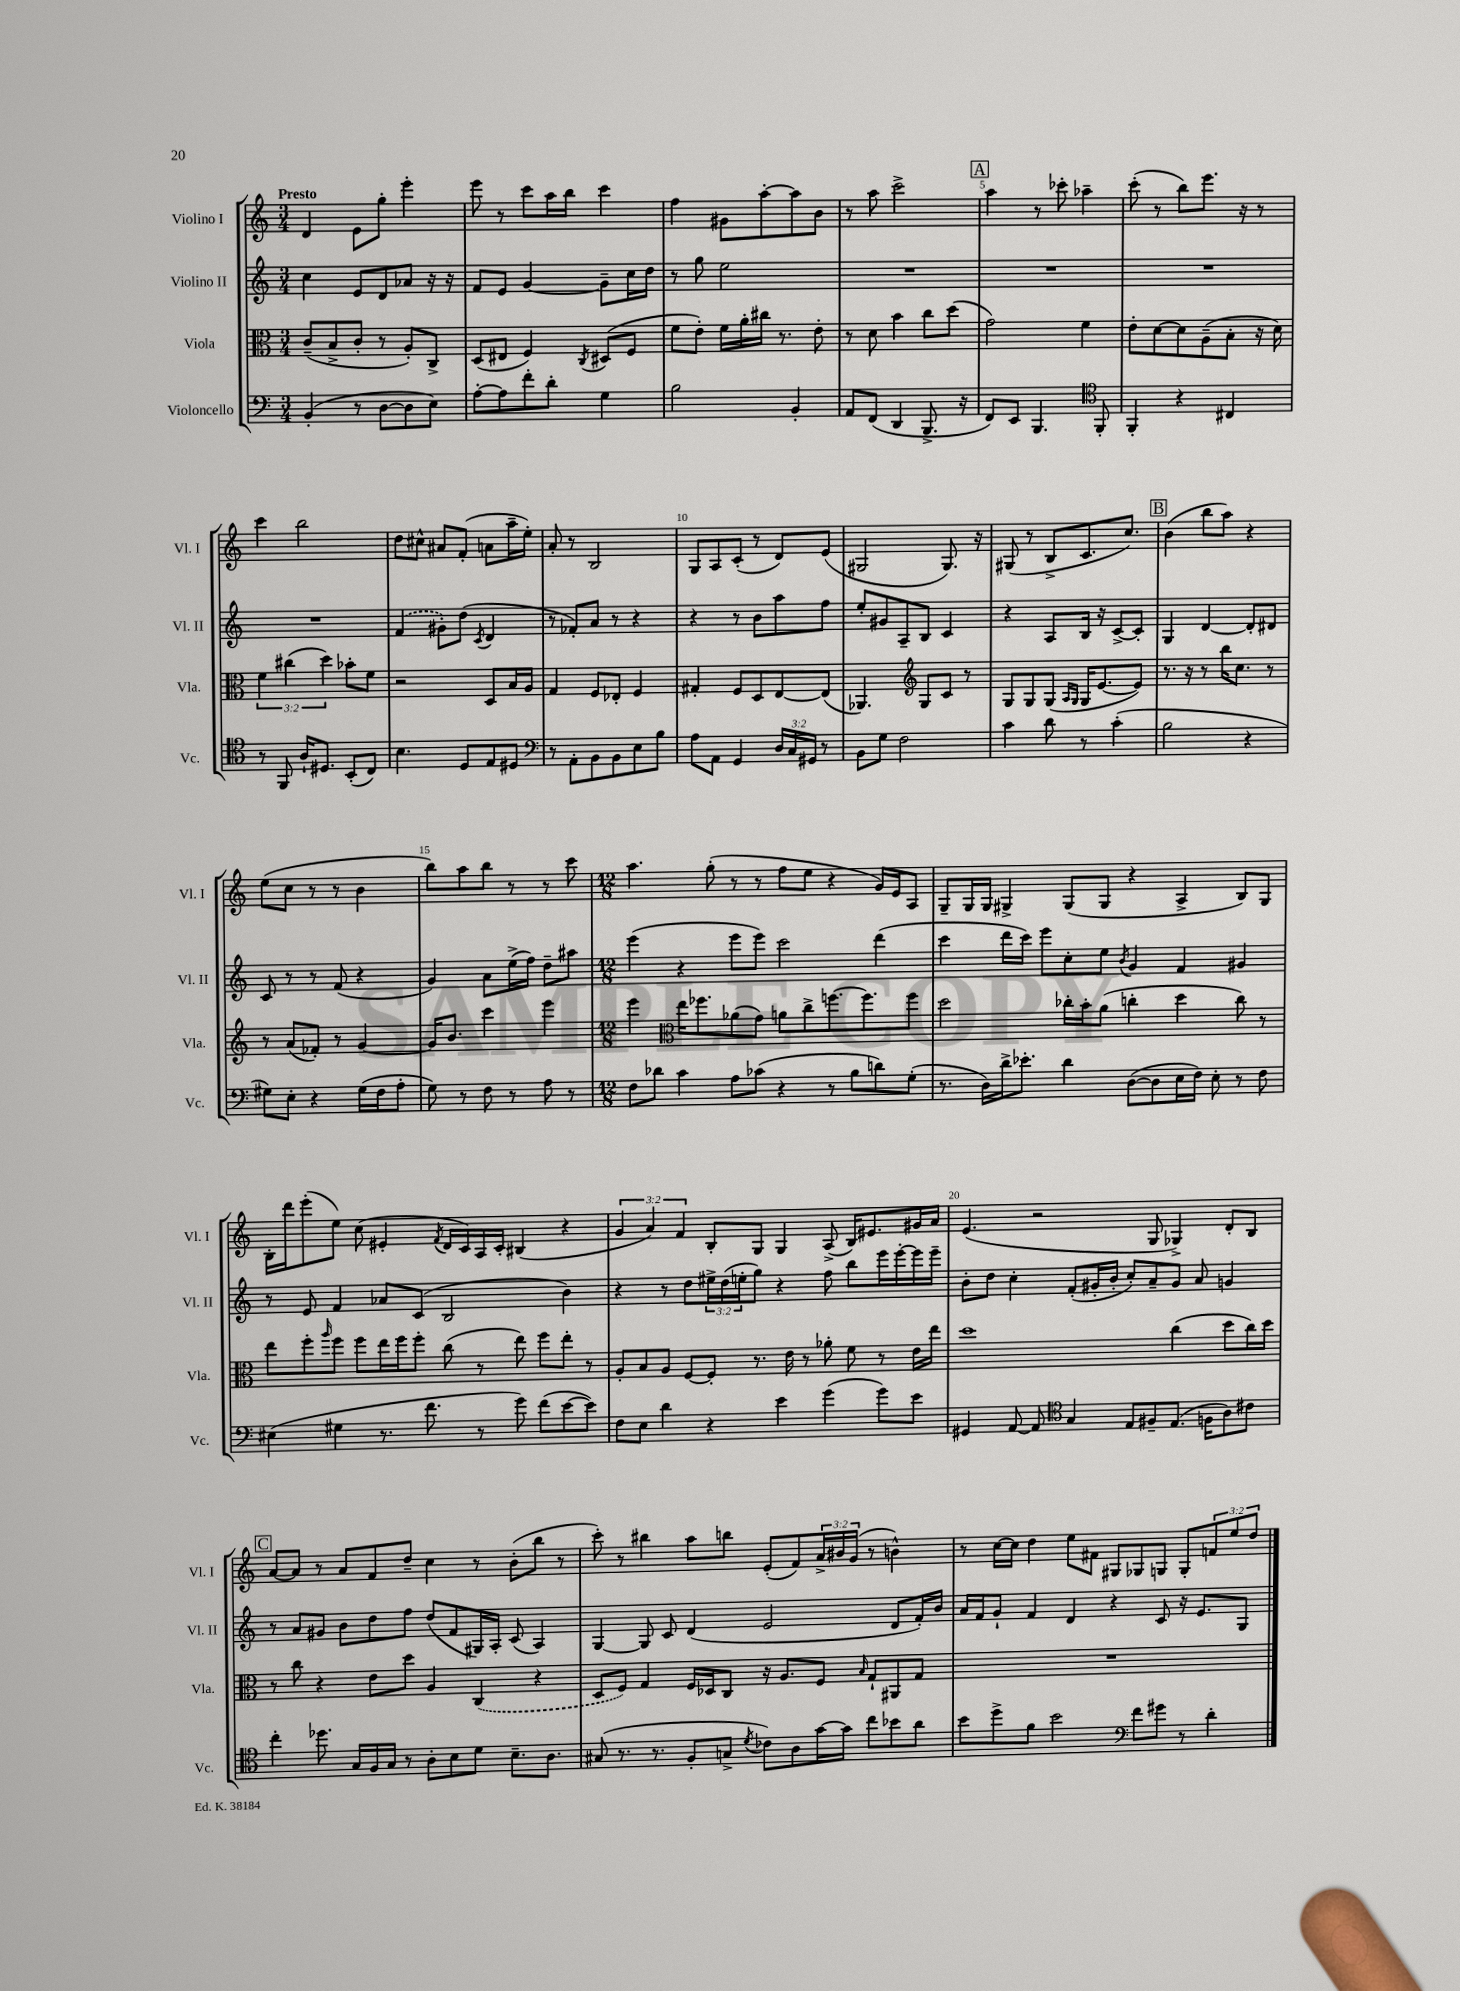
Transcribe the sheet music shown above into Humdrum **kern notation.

**kern	**kern	**kern	**kern
*staff4	*staff3	*staff2	*staff1
*clefF4	*clefC3	*clefG2	*clefG2
*k[]	*k[]	*k[]	*k[]
*M3/4	*M3/4	*M3/4	*M3/4
(4BB'	(8c~	4cc	4d
.	8B^	.	.
8r	8c'	8e	8e
[8D	8r	8d	8gg'
8D]	8A')	8a-	4eee'
8E)	8C^	16r	.
.	.	16r	.
=	=	=	=
[8A'	(8D	8f	8eee
8A]	8E#	8e	8r
8f'	4F)	[4g	8ccc
8d'	.	.	16aa
.	.	.	16bb
.	8qC	.	.
4G	(8D#	8g~]	4ccc
.	8F	16cc	.
.	.	16dd	.
=	=	=	=
2B	8f	8r	4ff
.	8e')	8gg	.
.	16f	2ee	8g#
.	16a'	.	.
.	16cc#	.	[8aa'
.	8.r	.	.
4BB'	.	.	8aa]
.	8e'	.	8b
=	=	=	=
8AA	8r	2.r	8r
(8FF	8d	.	8aa
4DD	4b	.	2ccc^
8.BBB^	8cc	.	.
.	(8dd	.	.
16r	.	.	.
=	=	=	=
8FF)	2g)	2.r	4aa
8EE	.	.	.
4.BBB	.	.	8r
.	.	.	8ccc-'
.	4f	.	4aa-~
*clefC4	*	*	*
8FF'	.	.	.
=	=	=	=
4FF'	8e'	2.r	(8ccc'
.	[8d	.	8r
4r	8d]	.	8bb)
.	(8A~	.	8.eee
4C#	8B'	.	.
.	.	.	16r
.	16r	.	8r
.	16d)	.	.
=	=	=	=
8r	6f	2.r	4ccc
8FF	.	.	.
.	(6cc#	.	.
16A`	.	.	2bb
8.D#	.	.	.
.	6dd)	.	.
(8BB'	8b-'	.	.
8C)	8f	.	.
=	=	=	=
4.B	2r	(4f	8dd
.	.	.	8cc#^^
.	.	8g#')	8a#
8D	.	(8dd	(8f'
.	.	8qc	.
8E	8D	4d	8a
8D#	16B	.	16aa~
.	16A	.	16ee')
=	=	=	=
*clefF4	*	*	*
8r	4G	8r	8a'
8AA'	.	8f-')	8r
8BB	8F	8a	2B
8BB	8E-'	8r	.
8E	4F	4r	.
8B	.	.	.
=	=	=	=
8A	4G#'	4r	8G
8AA	.	.	8A
4GG	8F	8r	(8c'
.	8D	8b	8r
24D	[8E	8aa	8d)
24C	.	.	.
24GG#	.	.	.
8r	(8E]	8ff	(8e
=	=	=	=
8BB	4.AA-)	8ee'	2G#
8G	.	8g#	.
2F	.	8A~	.
*	*clefG2	*	*
.	8G	8B	.
.	8c	4c	8.G#)
.	8r	.	.
.	.	.	16r
=	=	=	=
4c	8G	4r	(8G#
.	8G	.	8r
8d	(8G	8A	8B^
.	16qqA	.	.
.	16qqG	.	.
8r	16G	16B	8.c
.	[8.e	16r	.
(4c'	.	[8c^	.
.	.	.	8.cc)
.	8e])	8c']	.
=	=	=	=
2B	8.r	4G	(4b
.	16r	.	.
.	8r	[4d	8bb
.	16bb	.	8aa)
.	8.cc	.	.
4r	.	8d']	4r
.	8r	8d#	.
=	=	=	=
8G#)	8r	8c	(8ee
8E'	(8a	8r	8cc
4r	8f-')	8r	8r
.	8r	(8f	8r
(16G#	[4g	4r	4b
16F	.	.	.
8A'	.	.	.
=	=	=	=
8G)	16g]	4g)	8bb)
.	8.b	.	.
8r	.	.	8aa
8F	4ccc	8a	8bb
8r	.	(16ee^	8r
.	.	16ff)	.
8A	4eee	8dd~	8r
8r	.	8aa#	8ccc
=	=	=	=
*M12/8	*M12/8	*M12/8	*M12/8
8F	4eee	(4eee	4.aa
8d-	.	.	.
*	*clefC3	*	*
4c	16ee	4r	.
.	8.ff-	.	.
.	.	.	(8gg'
8A	(8a-	8eee	8r
(8c-	8g)	8eee)	8r
4r	8a	2ccc	8ff
.	8cc^	.	8ee
8r	[8.ff	.	4r
8B	.	.	.
.	8.ff]	.	.
8d)	.	(4ddd	16g)
.	.	.	16e
(8G'	8ff	.	8A
=	=	=	=
8.r	2dd	4ccc	8G~
.	.	.	16G
16D)	.	.	16G
16d^	.	16ddd	4G#^
8.e-'	.	16ccc)	.
.	.	8eee	.
4d	16cc-'	8cc'	(8G#
.	16b'	.	.
.	(8a	8ee	8G#
.	.	8qb	.
([8D	4cc'	4g	4r
8D]	.	.	.
16E	4dd	4f	4A^
16F)	.	.	.
8E'	.	.	.
8r	8cc)	4g#	8B)
8F	8r	.	8G#
=	=	=	=
(4E#	8ee	8r	16B'
.	.	.	16ddd
.	8ff'	8e	(8eee'
.	16qqaa	.	.
4G#	8ff	4f	8ee)
.	8ff	.	(8cc
8.r	16ee	8a-	4e#'
.	16ff	.	.
.	8ff'	(8c	.
8.f	.	.	.
.	.	.	8qf
.	(8cc	2B	16d
.	.	.	16c)
8r	8r	.	16A
.	.	.	16c'
8g)	8ee)	.	(4B#
(8f	8ff	.	.
[8e	8ee'	4b)	4r
8e])	8r	.	.
=	=	=	=
8F	8A'	4r	6g
8E	8B	.	.
.	.	.	6a)
4d	8A	8r	.
.	.	.	6f
.	[8F	8dd	.
4r	8F']	24ee#^	8B'
.	.	(24dd	.
.	.	24ee'	.
.	8.r	8gg)	8G
4e	.	4r	4G
.	16e	.	.
.	8r	.	.
(4g	8a-'	8ff	(8A^
.	8f	8bb	16B)
.	.	.	8.e#
8g)	8r	16eee	.
.	.	[16eee'	.
8e	16e	16eee]	16g#
.	16ee	16eee~	16a
=	=	=	=
4GG#	1dd	8b'	(4.e
.	.	8dd	.
[8AA	.	4cc'	.
8AA]	.	.	2r
*clefC4	*	*	*
4G	.	(8f'	.
.	.	16g#'	.
.	.	16b'	.
8E	.	8cc')	.
8F#~	.	8a~	8G
(8.E	(4cc	8g#	4G-^)
.	.	8a	.
16F	.	.	.
8A)	8dd	4g	8d'
8c#	16cc)	.	8B
.	16dd	.	.
=	=	=	=
4cc'	8r	8r	[8a
.	8cc	8a	8a]
8.dd-	4r	8g#	8r
.	.	8b	8a
16G	.	.	.
16F	8e	8dd	8f
16G	.	.	.
8r	8dd	8ff	8dd~
8A'	4A	(8dd	4cc
8B	.	8f	.
8d	(4C	16G#)	8r
.	.	16A'	.
8.B~	.	(8c	(8b'
.	4r	4A)	8bb
8.A	.	.	.
.	.	.	8r
=	=	=	=
(8G#	8D	[4G	8ccc')
8.r	8F)	.	8r
.	4G	8G]	4bb#
8.r	.	.	.
.	.	8c	.
8F'	16F	(4d	8aa
.	16D-	.	.
8G^	8C	.	8bb
8qd	.	.	.
8c-)	16r	2e	(8e'
.	8.A	.	.
8A	.	.	8f)
[16g	8F	.	24a^
.	.	.	24b#
16g]	.	.	.
.	.	.	(24g
.	16qqB	.	.
8cc	8G`	.	8r
8b-	8AA#	8d	4b^^)
8a	8G	16f')	.
.	.	16b	.
=	=	=	=
8b	1.r	16a	8r
.	.	16f	.
8dd^	.	8g`	[16cc
.	.	.	16cc]
8f	.	4f	4dd
2b	.	.	.
.	.	4d	8ee
.	.	.	8f#
.	.	4r	8G#
*clefF4	*	*	*
8f	.	.	8G-
8g#	.	8c	8G
8r	.	16r	8G'
.	.	8.e	.
4d'	.	.	12f
.	.	.	12ee
.	.	8G	.
.	.	.	12dd
==	==	==	==
*-	*-	*-	*-
